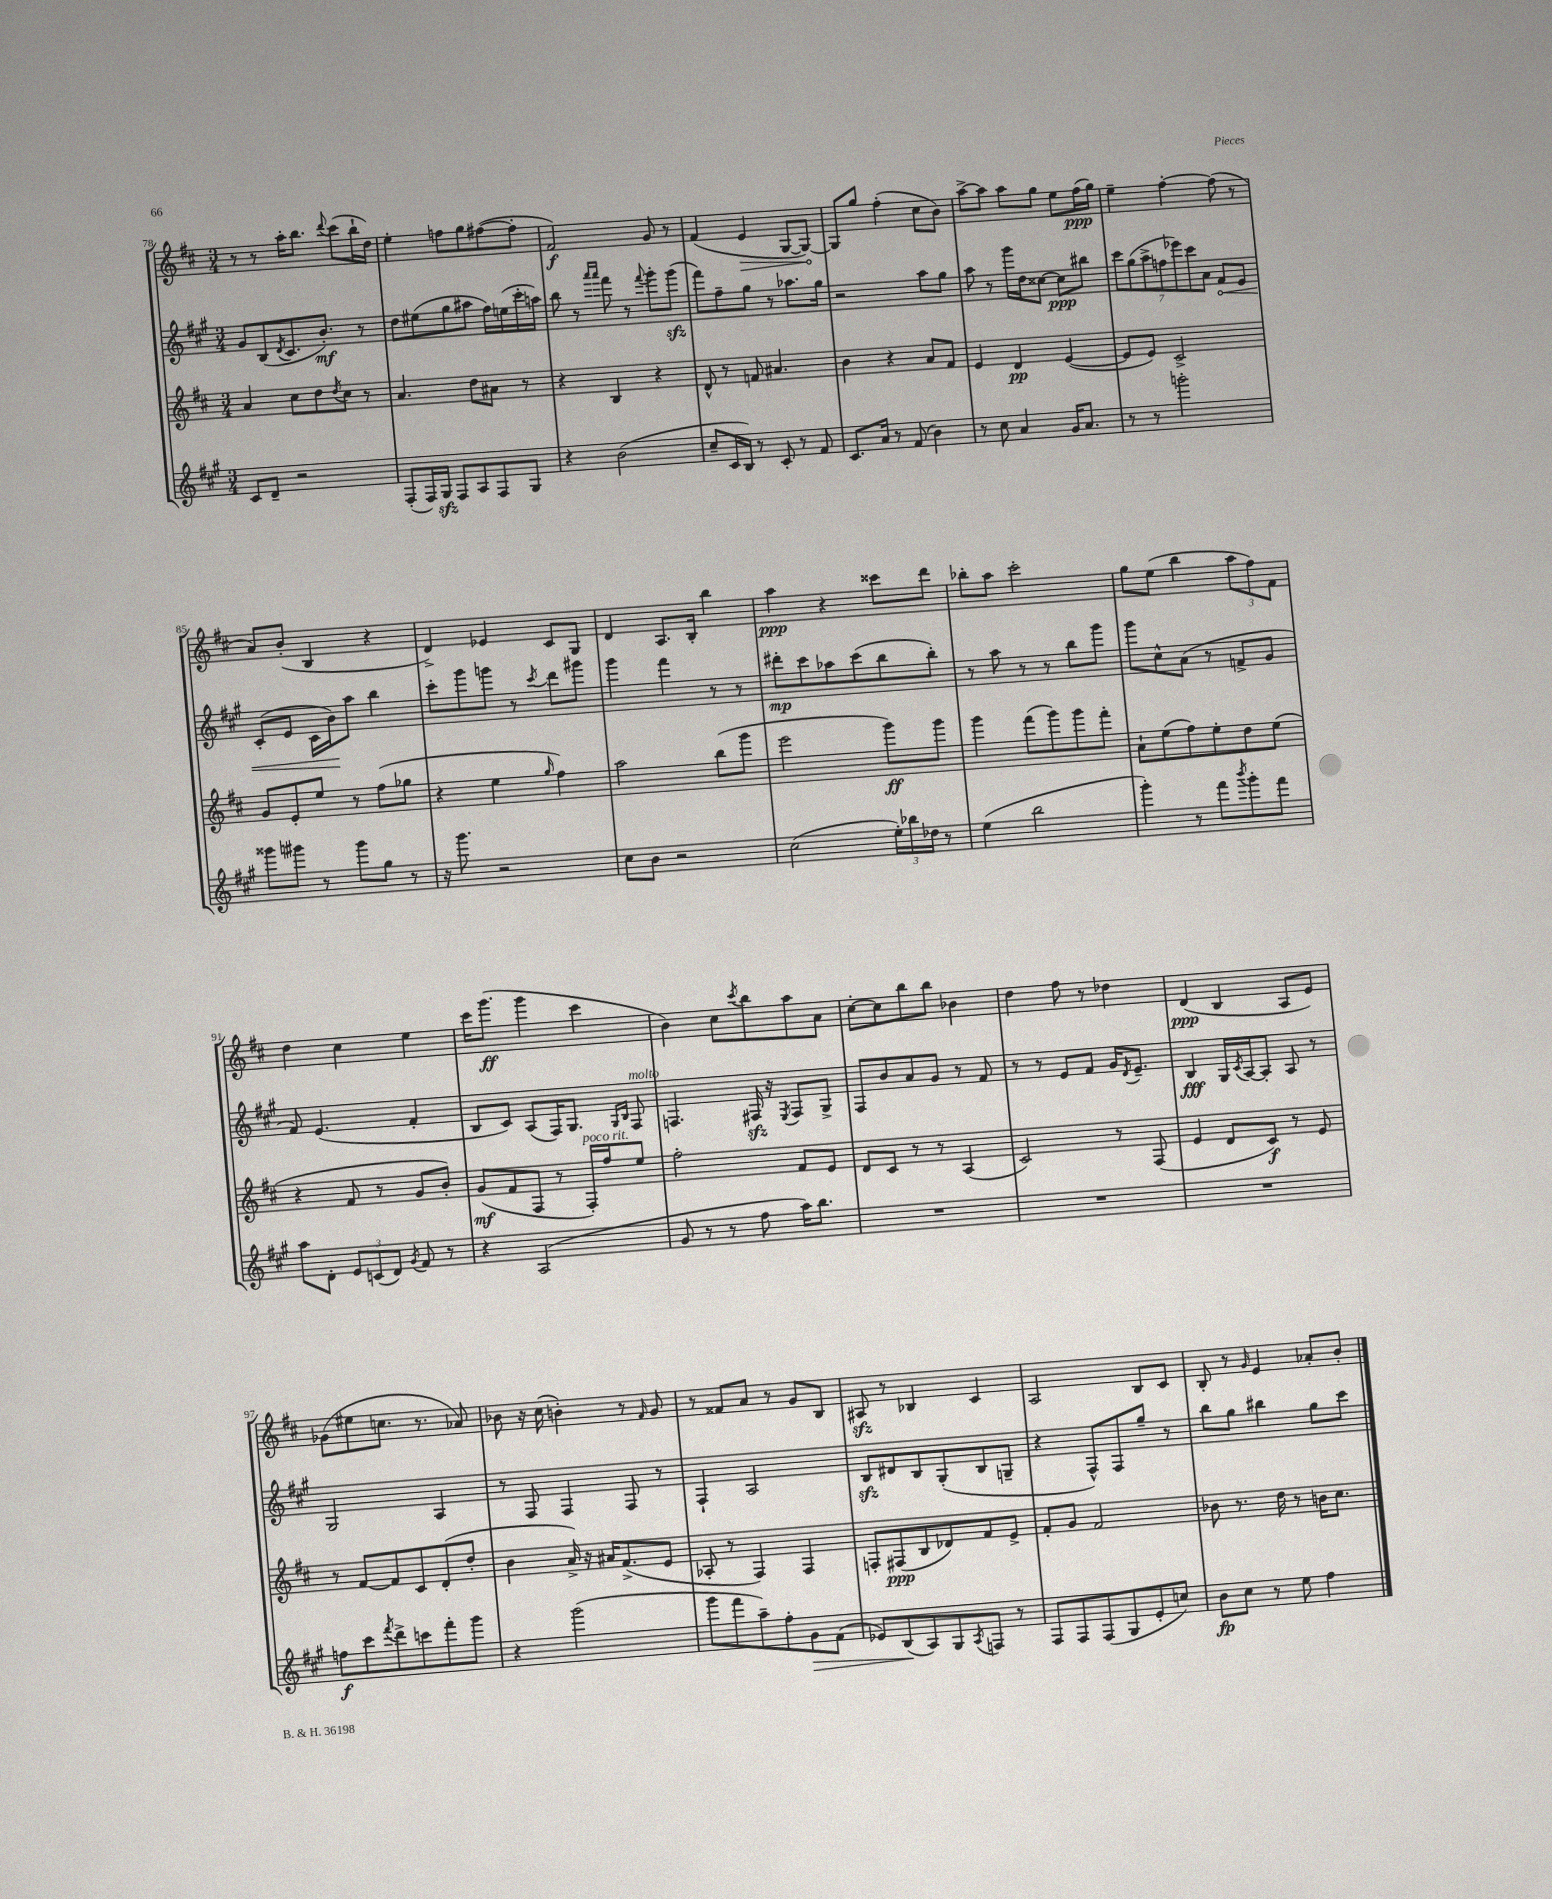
<<
\new StaffGroup <<
\new Staff = "s0" {
    \clef treble \key d \major \numericTimeSignature \time 3/4
    r8 r8 a''16-. b''8. \appoggiatura { d'''8 } cis'''8( b''16-! d''16) |
    e''4-. f''8 g''8 fis''8~( fis''8-. |
    fis'2\f) g'8 r8 |
    fis'4( \once \override Hairpin.circled-tip = ##t e'4\> g8~ g8~\!) |
    g8 g''8 fis''4-.( cis''8 b'8) |
    a''8~-> a''8 a''8 g''8 e''8 fis''16\ppp( g''16) |
    e''4-- fis''4~-. fis''8( r8 |
    a'8) b'8-.( b4 r4 |
    d'4->) ees'4 cis'8 g8 |
    d'4 a8. b16-. b''4 |
    a''4\ppp r4 cisis'''8 d'''8 |
    bes''8-. a''8 cis'''2-. |
    g''8 e''8( b''4 \tuplet 3/2 { a''8 fis''8) fis'8 } |
    d''4 cis''4 e''4 |
    cis'''16 g'''8.\ff( g'''4 cis'''4 |
    b'4) cis''8 \acciaccatura { cis'''8 } b''8 a''8 a'8 |
    cis''8~-. cis''8 b''8 b''8 bes'4 |
    d''4 fis''8 r8 des''4 |
    d'4\ppp( b4 a8 e'8) |
    ges'8( eis''8 c''8. r8. aes'8) |
    bes'8 r16 cis''16( b'4-.) r8 \grace { fis'16 } g'8 |
    r8 fisis'8 a'8 r8 g'8 b8 |
    ais8\sfz r8 bes4 cis'4 |
    a2 b8 cis'8 |
    b8-. r8 \grace { g'16 } e'4 aes'8-. b'8-. \bar "|." |
}
\new Staff = "s1" {
    \clef treble \key a \major \numericTimeSignature \time 3/4
    gis'8 b8( \acciaccatura { d'8 } cis'8. b'8.-.\mf) r8 |
    d''8 eis''8( gis''8 ais''8 fis''16) e''16( cis'''16-. a''16) |
    b''8 r8 \grace { a'''16 a'''16 } fis'''8 r8 \appoggiatura { fis'''8 } gis'''8-. gis'''8\sfz( |
    fis'''8) fis''8-- gis''8 r8 aes''8. gis''16 |
    r2 a''8 gis''8 |
    a''8 r8 gis'''16 d''16 cisis''8~ cisis''8\ppp bis''8 |
    \tuplet 7/4 { cis'''8 gis''8( a''8-> f''8 ees'''8) cis'''8 a'8 } \once \override Hairpin.circled-tip = ##t fis'8\< e'8 |
    cis'8-.( e'8 cis'16 b'16\!) a''8 b''4 |
    cis'''8-. gis'''8 g'''8 r8 \acciaccatura { cis'''8 } d'''8 gis'''8 |
    gis'''4 fis'''4 r8 r8 |
    dis'''8-.\mp cis'''8 aes''8 cis'''8( b''8 b''8-.) |
    r8 a''8 r8 r8 b''8 gis'''8 |
    gis'''8 cis''8-^ a'8( r8 f'8-> gis'8 |
    fis'8) e'4.( fis'4-. |
    b8 cis'8) a8( fis16) gis8. \grace { gis16 b16 } fis8^\markup { \italic "molto" } |
    f4. fis16\sfz r16 \acciaccatura { e8 } fis8 gis8-> |
    fis8 b'8 a'8 gis'8 r8 fis'8 |
    r8 r8 e'8 fis'8 gis'16 \acciaccatura { d'8 } e'8.-- |
    b4\fff gis16 \acciaccatura { cis'8 } a16~ a8-. a8 r8 |
    gis2 a4 |
    r8 fis8 fis4 fis8 r8 |
    fis4-! a2 |
    b8\sfz dis'8 b8 gis8-.( b8 g8-- |
    r4 fis8-^) fis8 gis''8-- r8 |
    b''8 gis''8 bis''4 gis''8 cis'''8 \bar "|." |
}
\new Staff = "s2" {
    \clef treble \key d \major \numericTimeSignature \time 3/4
    a'4 cis''8 d''8 \acciaccatura { d''8 } cis''8 r8 |
    a'4. d''8 ais'8 r8 |
    r4 b4 r4 |
    d'8-^ r8 f'8 ais'4. |
    b'4 r4 a'8 fis'8 |
    e'4 d'4\pp e'4~( |
    e'8 e'8) cis'2-> |
    g'8 e'8-. e''8 r8 fis''8( ges''8 |
    r4 e''4 \grace { g''16 } fis''4) |
    a''2 b''8( g'''8 |
    e'''2 g'''8\ff) g'''8 |
    g'''4 fis'''8( g'''8) g'''8 fis'''8-. |
    a'8-! e''8( fis''8) e''8-. d''8 e''8( |
    r4 fis'8 r8 g'8 b'8-.) |
    g'8\mf( fis'8 fis8 r8 fis16-.^\markup { \italic "poco rit." }) fis''16 e''8 |
    fis''2-. fis'8 e'8 |
    d'8 cis'8 r8 r8 a4( |
    cis'2) r8 fis8( |
    e'4 d'8 cis'8\f) r8 e'8 |
    r8 fis'8~ fis'8 cis'8 d'8-.( d''8-. |
    b'4 a'16->) r16 ais'16 fis'8.->( e'8 |
    aes8-. r8 fis4) fis4 |
    f8-. fis8\ppp( b8 des'8) fis'8 e'8-> |
    fis'8-. g'8 fis'2 |
    bes'8 r8. d''16 r8 b'16 cis''8. \bar "|." |
}
\new Staff = "s3" {
    \clef treble \key a \major \numericTimeSignature \time 3/4
    cis'8 d'8-- r2 |
    fis8-.( fis16) gis16\sfz fis8 a8 fis8 gis8 |
    r4 b'2( |
    cis''8-- cis'16 b16) r8 cis'8-. r8 fis'8 |
    cis'8. a'16 r8 fis'8( b'4) |
    r8 cis''8 a'4 gis'16 a'8. |
    r8 r8 g'''2-. |
    gisis'''8 gis'''8 r8 gis'''8 gis''8 r8 |
    r16 gis'''8. r2 |
    cis''8 b'8 r2 |
    cis''2( \tuplet 3/2 { e''16-.) bes''16 des''16 } r8 |
    e''4( b''2 |
    gis'''4-.) r8 fis'''8 \acciaccatura { b'''8 } gis'''8-. fis'''8 |
    a''8 d'8-. \tuplet 3/2 { e'8 c'8( d'8) } \acciaccatura { gis'8 } fis'8 r8 |
    r4 a2( |
    gis'8 r8 r8 fis''8 a''16) b''8. |
    R2. |
    R2. |
    R2. |
    f''8\f cis'''8 \acciaccatura { fis'''8 } d'''8-> c'''8 fis'''8-. gis'''8 |
    r4 gis'''2( |
    gis'''8 fis'''8 a''8--) fis''8-. gis'8\> fis'8( |
    ees'8) b8\!( a8) gis8 \acciaccatura { a8 } f8 r8 |
    fis8 fis8 fis8( gis8 e'8-. c''8) |
    b'8\fp cis''8 r8 e''8 fis''4 \bar "|." |
}
>>
>>
\layout { \context { \Score currentBarNumber = #78 } }
